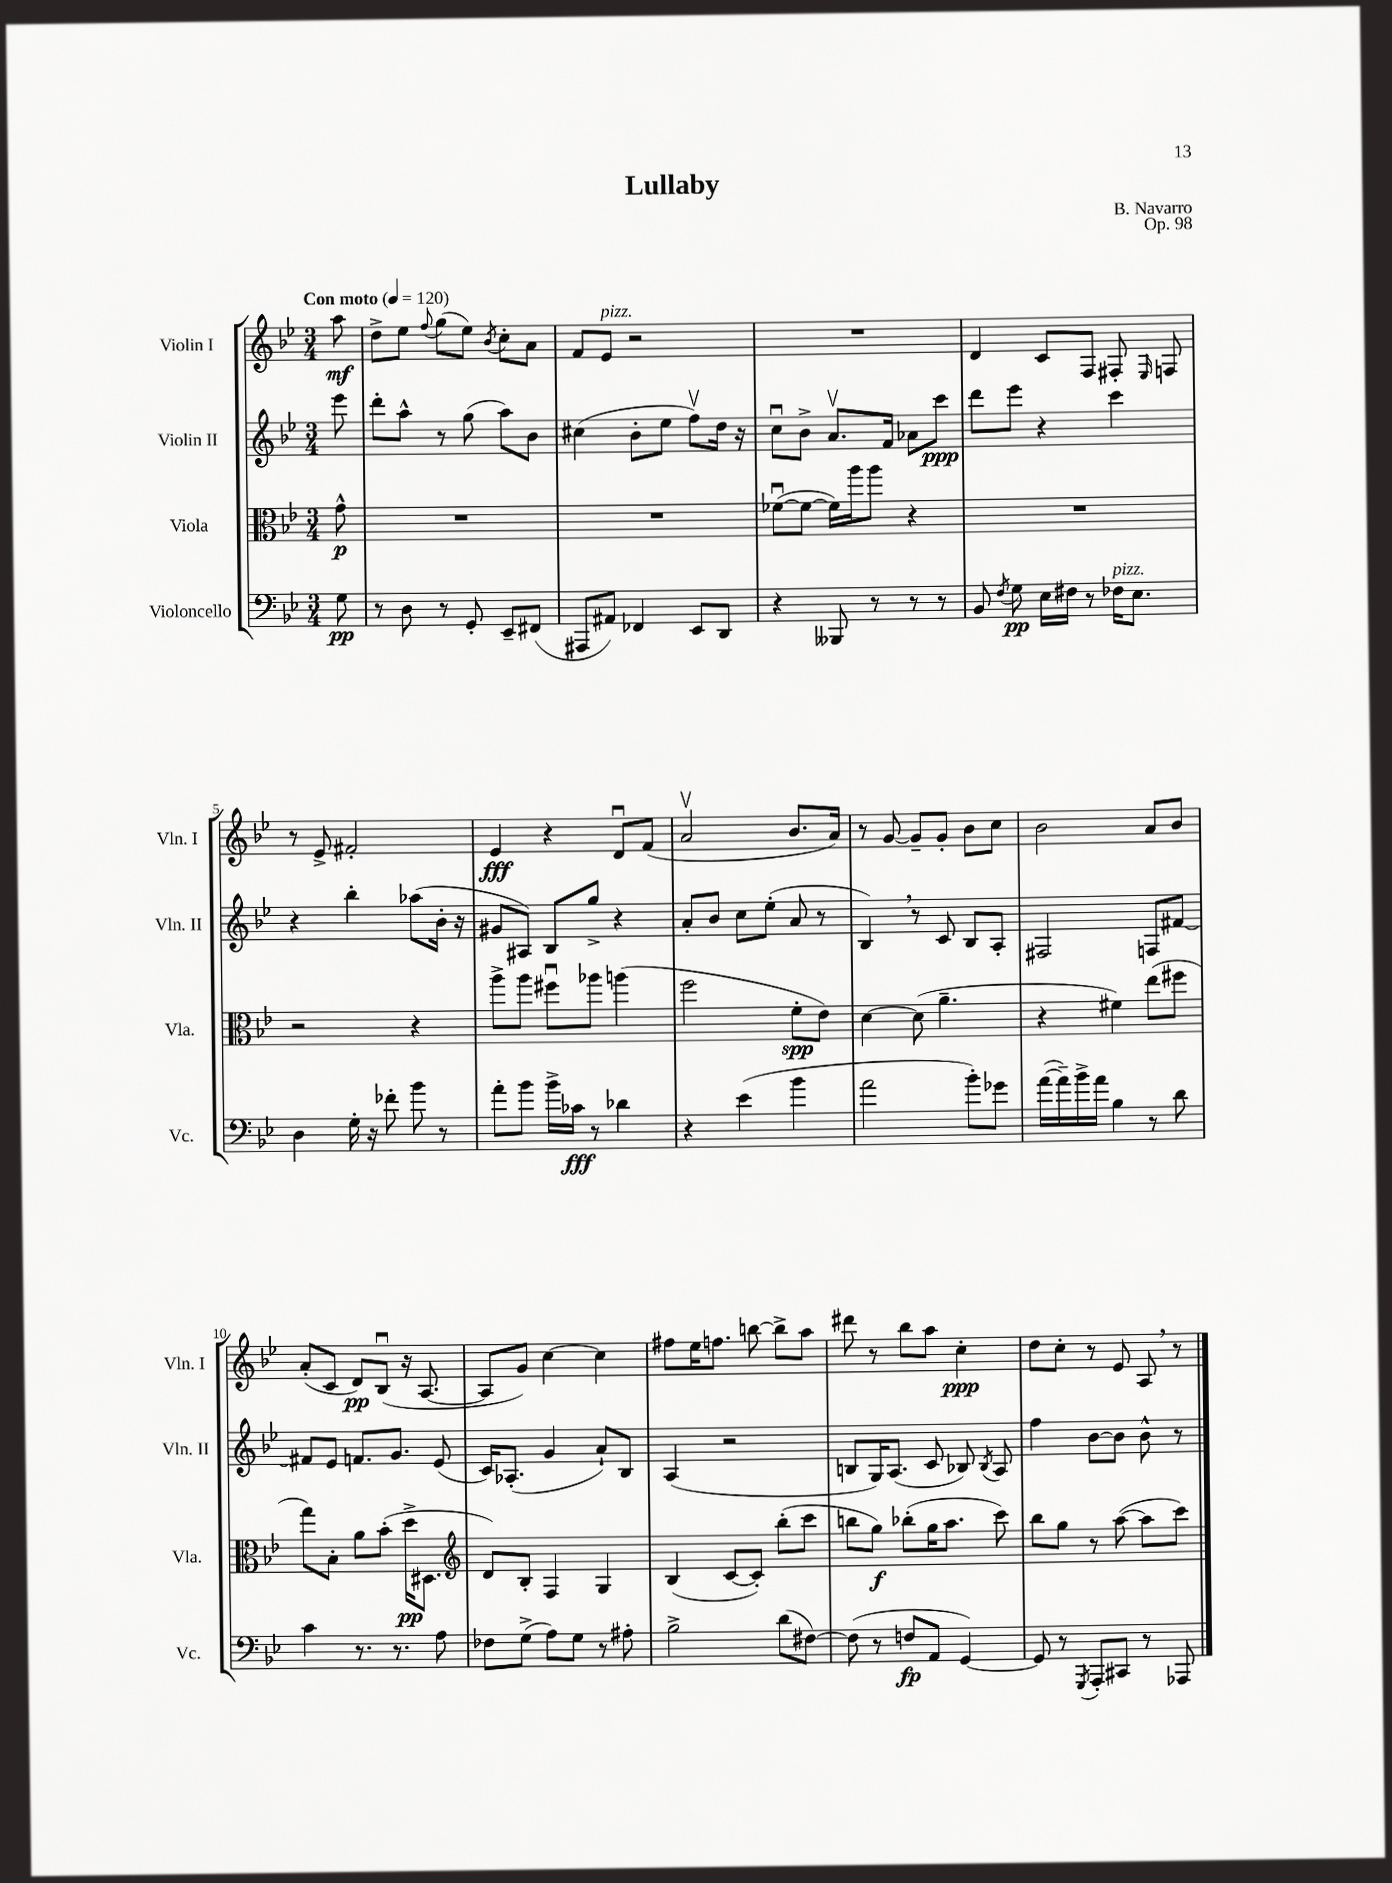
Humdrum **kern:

**kern	**kern	**kern	**kern
*staff4	*staff3	*staff2	*staff1
*clefF4	*clefC3	*clefG2	*clefG2
*k[b-e-]	*k[b-e-]	*k[b-e-]	*k[b-e-]
*M3/4	*M3/4	*M3/4	*M3/4
*MM120	*MM120	*MM120	*MM120
8G\	8g^^\	8eee-\	8aa\
=	=	=	=
8r	2.r	8ddd'\L	8dd^\L
8D\	.	8aa^^\J	8ee-\J
.	.	.	8qqff/
8r	.	8r	(8gg\L
8GG'/	.	(8gg\	8ee-\J)
.	.	.	8qb-/
8EE-~/L	.	8aa\L)	8cc'\L
(8FF#/J	.	8b-\J	8a\J
=	=	=	=
8AAA#/L	2.r	(4cc#\	8f/L
8AA#/J)	.	.	8e-/J
4FF-/	.	8b-'\L	2r
.	.	8ee-\J	.
8EE-/L	.	8ffv\L)	.
8DD/J	.	16dd\Jk	.
.	.	16r	.
=	=	=	=
4r	([8f-u\L	8ccu\L	2.r
.	8f-\_J	8b-^\J	.
8BBB--/	16f-\]LL)	8.av/L	.
.	16aa\J	.	.
8r	8aa\J	.	.
.	.	16f/Jk	.
8r	4r	8a-\L	.
8r	.	8ccc\J	.
=	=	=	=
8BB-/	2.r	8ddd\L	4d/
8qF/	.	.	.
8G\	.	8eee-\J	.
16E-\LL	.	4r	8c/L
16F#\JJ	.	.	.
8r	.	.	8F/J
16F-\LK	.	4ccc\	8F#'/
8.E-\J	.	.	.
.	.	.	16qqE-/
.	.	.	8F/
=	=	=	=
4D\	2r	4r	8r
.	.	.	8e-^/
16G'\	.	4bb-'\	2f#'/
16r	.	.	.
8f-'\	.	.	.
8b-\	4r	(8aa-\L	.
8r	.	16b-'\Jk	.
.	.	16r	.
=	=	=	=
8a'\L	8aa^\L	8g#/L	4e-/
8b-\J	8aa\J	8A#/J)	.
16b-^\LL	8ff#u\L	8B-/L	4r
16c-\JJ	.	.	.
8r	8aa-\J	8gg^/J	.
4d-\	(4aa\	4r	8du/L
.	.	.	(8f/J
=	=	=	=
4r	2ff\	8a'/L	2av/
.	.	8b-/J	.
(4e-\	.	8cc\L	.
.	.	(8ee-'\J	.
4b-\	8f'\L	8a/	8.b-/L
.	8e-\J)	8r	.
.	.	.	16a/Jk)
=	=	=	=
2a\	[4d\	4B-/)	8r
.	.	.	[8g/
.	(8d\]	8r	8g~/]L
.	4.a~\	8c/	8g'/J
8b-'\L)	.	8B-/L	8b-\L
8g-\J	.	8A'/J	8cc\J
=	=	=	=
([16a\LL	4r	2F#/	2b-\
16a~\])	.	.	.
16b-^\	.	.	.
16a\JJ	.	.	.
4B-\	4f#\)	.	.
8r	(8ee-\L	8F/L	8a/L
8d\	8ff#\J	[8f#/J	8b-/J
=	=	=	=
4c\	8gg\L)	8f#/]L	(8a'/L
.	8B-'\J	8e-/J	8c/J
8.r	8a\L	8.f/L	8d/L)
.	(8b-'\J	.	(8B-u/J
8.r	.	8.g/J	.
.	16dd^\LK	.	16r
.	8.D#\J	.	[8.A/
8A\	.	(8e-/	.
=	=	=	=
*	*clefG2	*	*
8F-\L	8d/L)	16c/LK)	8A/]L
.	.	(8.A-'/J	.
(8G^\J	8B-'/J	.	8g/J)
8A\L)	4F/	4g/	[4cc\
8G\J	.	.	.
8r	4G/	8a`/L)	4cc\]
8A#'\	.	8B-/J	.
=	=	=	=
2B-^\	(4B-/	(4A/	8ff#\L
.	.	.	16ee-\K
.	.	.	8.ff\J
.	[8c/L	2r	.
.	8c'/]J)	.	[8bb\
(8d\L	(8bb-'\L	.	8bb^\]L
[8F#\J)	8ccc\J	.	8aa\J
=	=	=	=
(8F#\]	8bb\L	8B/L	8ddd#\
8r	8gg\J)	16G/K)	8r
.	.	(8.A/J	.
8F/L	(8bb-'\L	.	8bb-\L
8AA/J	16gg\K	8c/	8aa\J
.	8.aa\J	.	.
[4GG/)	.	8B-/)	4cc'\
.	.	8qB-/	.
.	8ccc\)	8A/	.
=	=	=	=
8GG/]	8bb-\L	4ff\	8dd\L
8r	8gg\J	.	8cc'\J
8qGGG/	.	.	.
8AAA'/L	8r	[8b-\L	8r
8CC#/J	([8aa\	8b-\]J	8e-/
8r	8aa\]L	8b-^^\	8A/
8AAA-/	8ccc\J)	8r	8r
==	==	==	==
*-	*-	*-	*-
